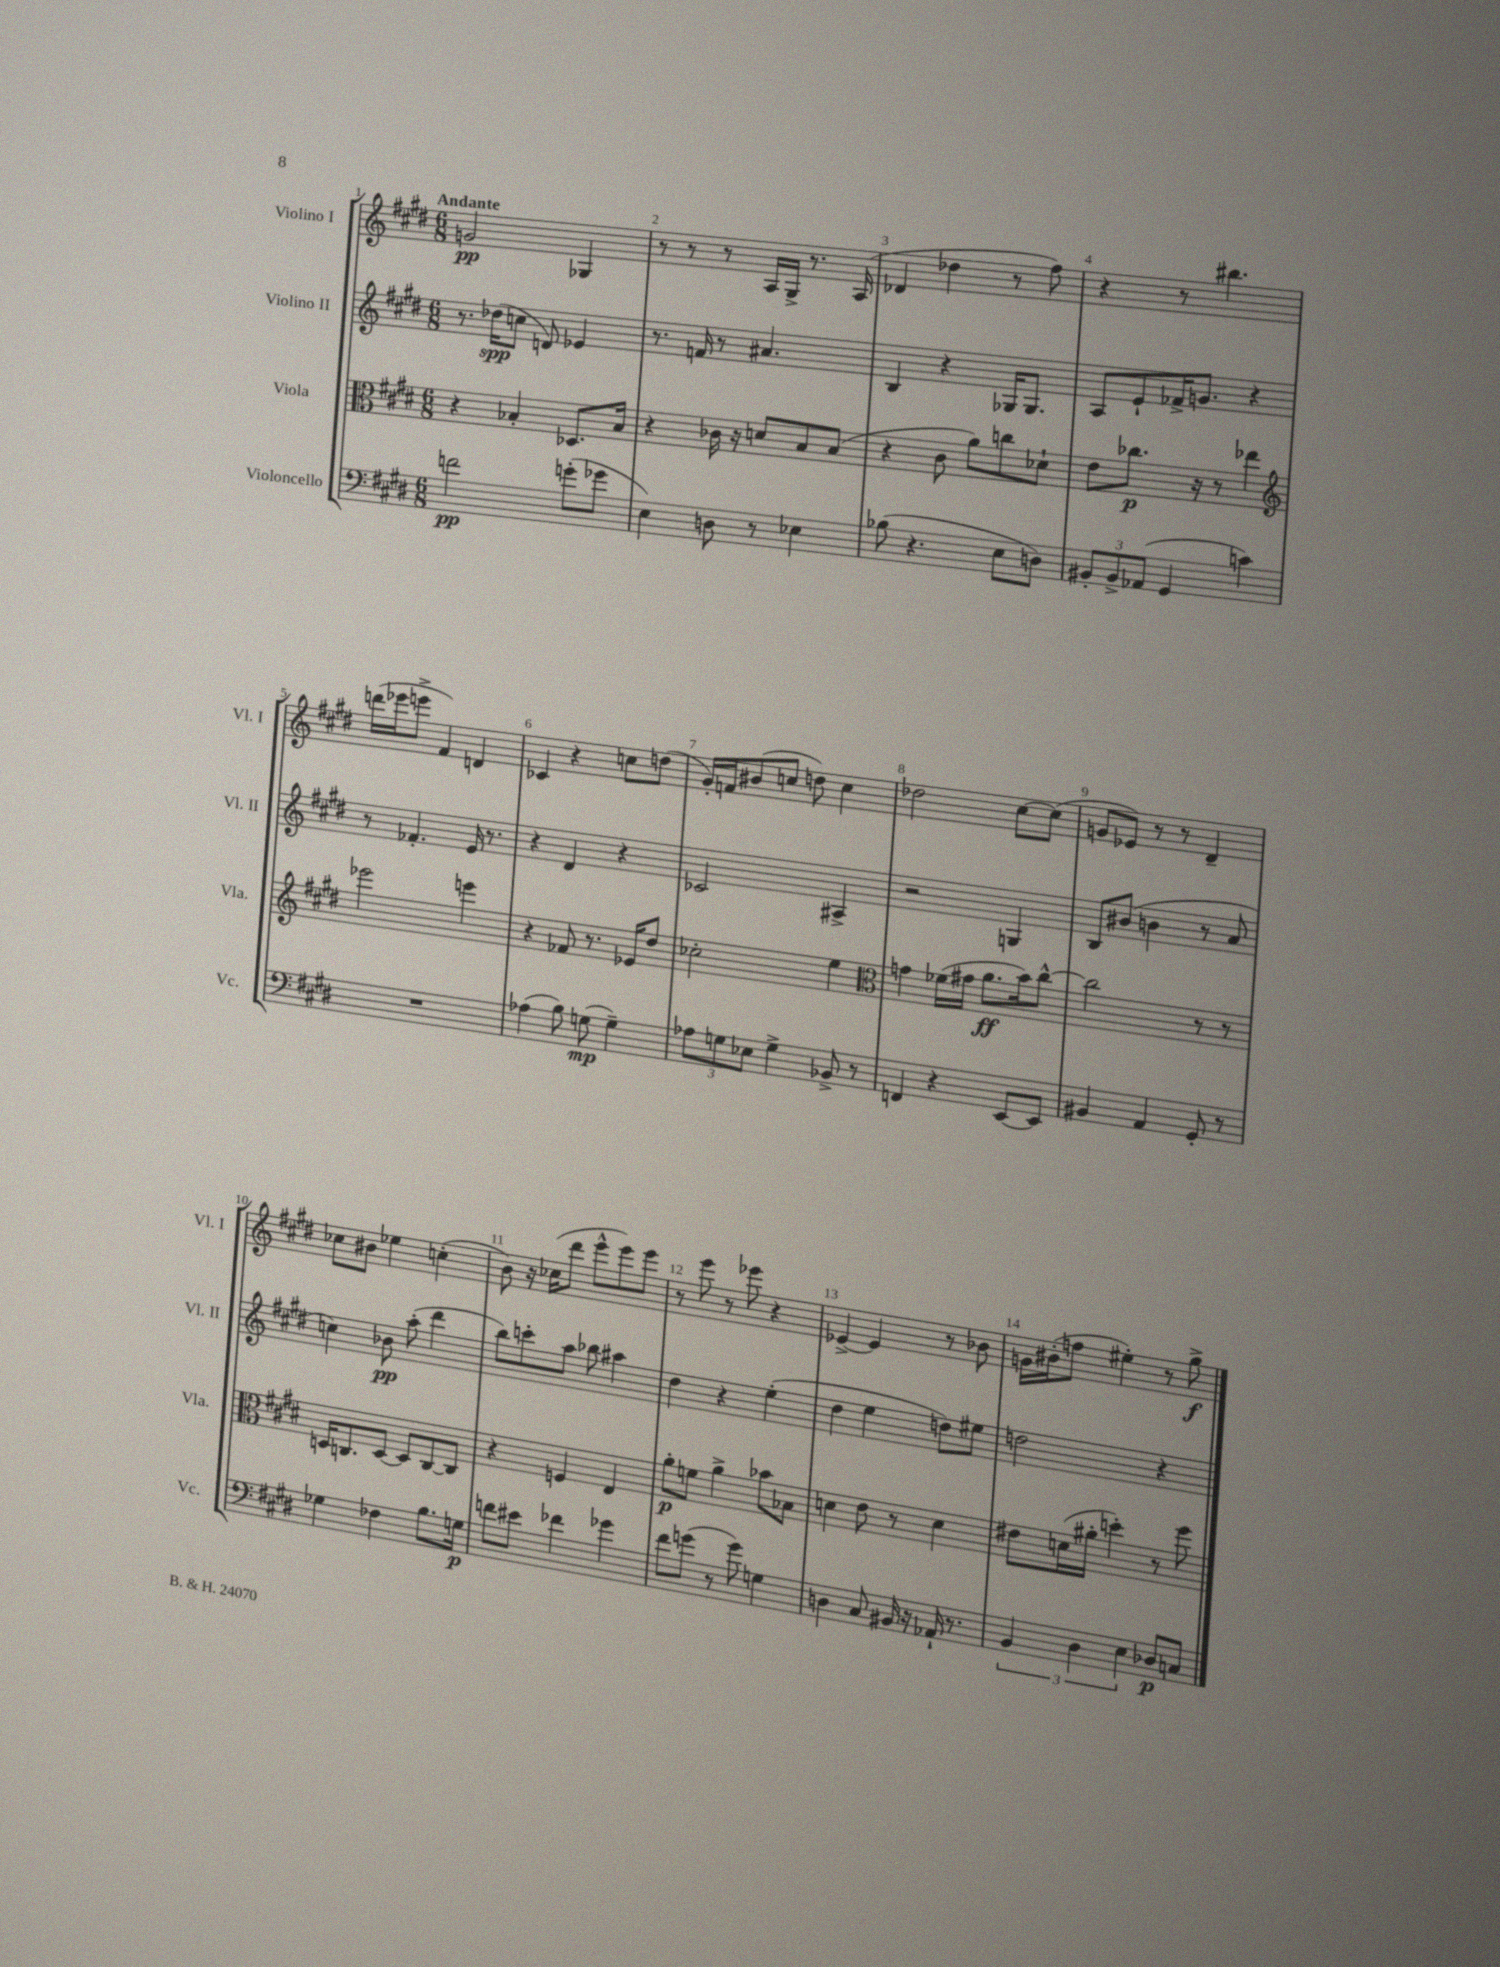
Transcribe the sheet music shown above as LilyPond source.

<<
\new StaffGroup <<
\new Staff = "s0" \with { instrumentName = "Violino I" shortInstrumentName = "Vl. I" } {
    \clef treble \key e \major \numericTimeSignature \time 6/8 \tempo "Andante"
    g'2\pp ges4 |
    r8 r8 r8 a16 gis16-> r8. a16( |
    des'4 des''4 r8 fis''8) |
    r4 r8 bis''4. |
    d'''16( ees'''16 e'''8-> fis'4) d'4 |
    ces'4 r4 c''8 d''8( |
    gis'16-.) f'16 bis'8( c''8 d''8) c''4 |
    des''2 cis''8~ cis''8( |
    g'8 ees'8) r8 r8 dis'4-- |
    ces''8 bis'8 ees''4 c''4-.( |
    b'8) r16 ces''16( dis'''8 e'''8-^ e'''8) e'''8 |
    r8 e'''8 r8 ees'''8 r4 |
    ees'4~-> ees'4 r8 bes'8 |
    g'16 bis'16-.( f''8 eis''4-.) r8 gis''8->\f \bar "|." |
}
\new Staff = "s1" \with { instrumentName = "Violino II" shortInstrumentName = "Vl. II" } {
    \clef treble \key e \major \numericTimeSignature \time 6/8
    r8. des''16\spp( c''8 d'8) ees'4 |
    r8. f'16 r8 ais'4. |
    b4 r4 ges16 ges8. |
    a8 e'8-! fes'16-> g'8. r4 |
    r8 fes'4.-. e'16 r8. |
    r4 dis'4 r4 |
    ces'2 ais4-> |
    r2 g4 |
    b8 bis'8( b'4 r8 a'8 |
    c''4) bes'8\pp a''8-.( dis'''4 |
    b''8) c'''8-. a''8 bes''8 ais''4 |
    dis''4 r4 e''4-.( |
    dis''4 e''4 d''8) eis''8 |
    d''2 r4 \bar "|." |
}
\new Staff = "s2" \with { instrumentName = "Viola" shortInstrumentName = "Vla." } {
    \clef alto \key e \major \numericTimeSignature \time 6/8
    r4 bes4-. des8. bes16 |
    r4 ces'16 r16 d'8 b8 b8( |
    r4 cis'8 a'8) c''8 des'8-! |
    e'8 ces''8.\p r16 r8 ees''4 |
    \clef treble ees'''2 e'''4 |
    r4 fes'8 r8. ees'16 dis''8 |
    ces''2-. e''4 |
    \clef alto g'4 fes'16( gis'16 a'8.\ff b'16) cis''8~-^ |
    cis''2 r8 r8 |
    d16 c8. d8~ d8 c8~ c8 |
    r4 f4 e4 |
    a'8-.\p f'8 a'4-> bes'8 bes8 |
    d'4 e'8 r8 d'4 |
    eis'8 d'16( ais'16-. d''4-.) r8 fis''8 \bar "|." |
}
\new Staff = "s3" \with { instrumentName = "Violoncello" shortInstrumentName = "Vc." } {
    \clef bass \key e \major \numericTimeSignature \time 6/8
    f'2\pp g'8-.( ges'8 |
    e4) d8 r8 ees4 |
    bes8( r4. e8 d8) |
    \tuplet 3/2 { bis,8-. bis,8-> aes,8( } gis,4 c'4) |
    R2. |
    aes4( b8) g8\mp( g4--) |
    \tuplet 3/2 { aes8 g8 ees8 } g4-> bes,8-> r8 |
    f,4 r4 e,8~ e,8 |
    bis,4 a,4 gis,8-. r8 |
    ges4 fes4 b8. g16\p |
    f'8 eis'8 fes'4 ges'4 |
    fis'8 g'8( r8 g'8) g4 |
    d4 cis8 bis,16 r16 aes,16-! r8. |
    \tuplet 3/2 { b,4 dis4 e4 } des8\p c8 \bar "|." |
}
>>
>>
\layout { \context { \Score \override BarNumber.break-visibility = ##(#f #t #t) barNumberVisibility = #all-bar-numbers-visible } }
